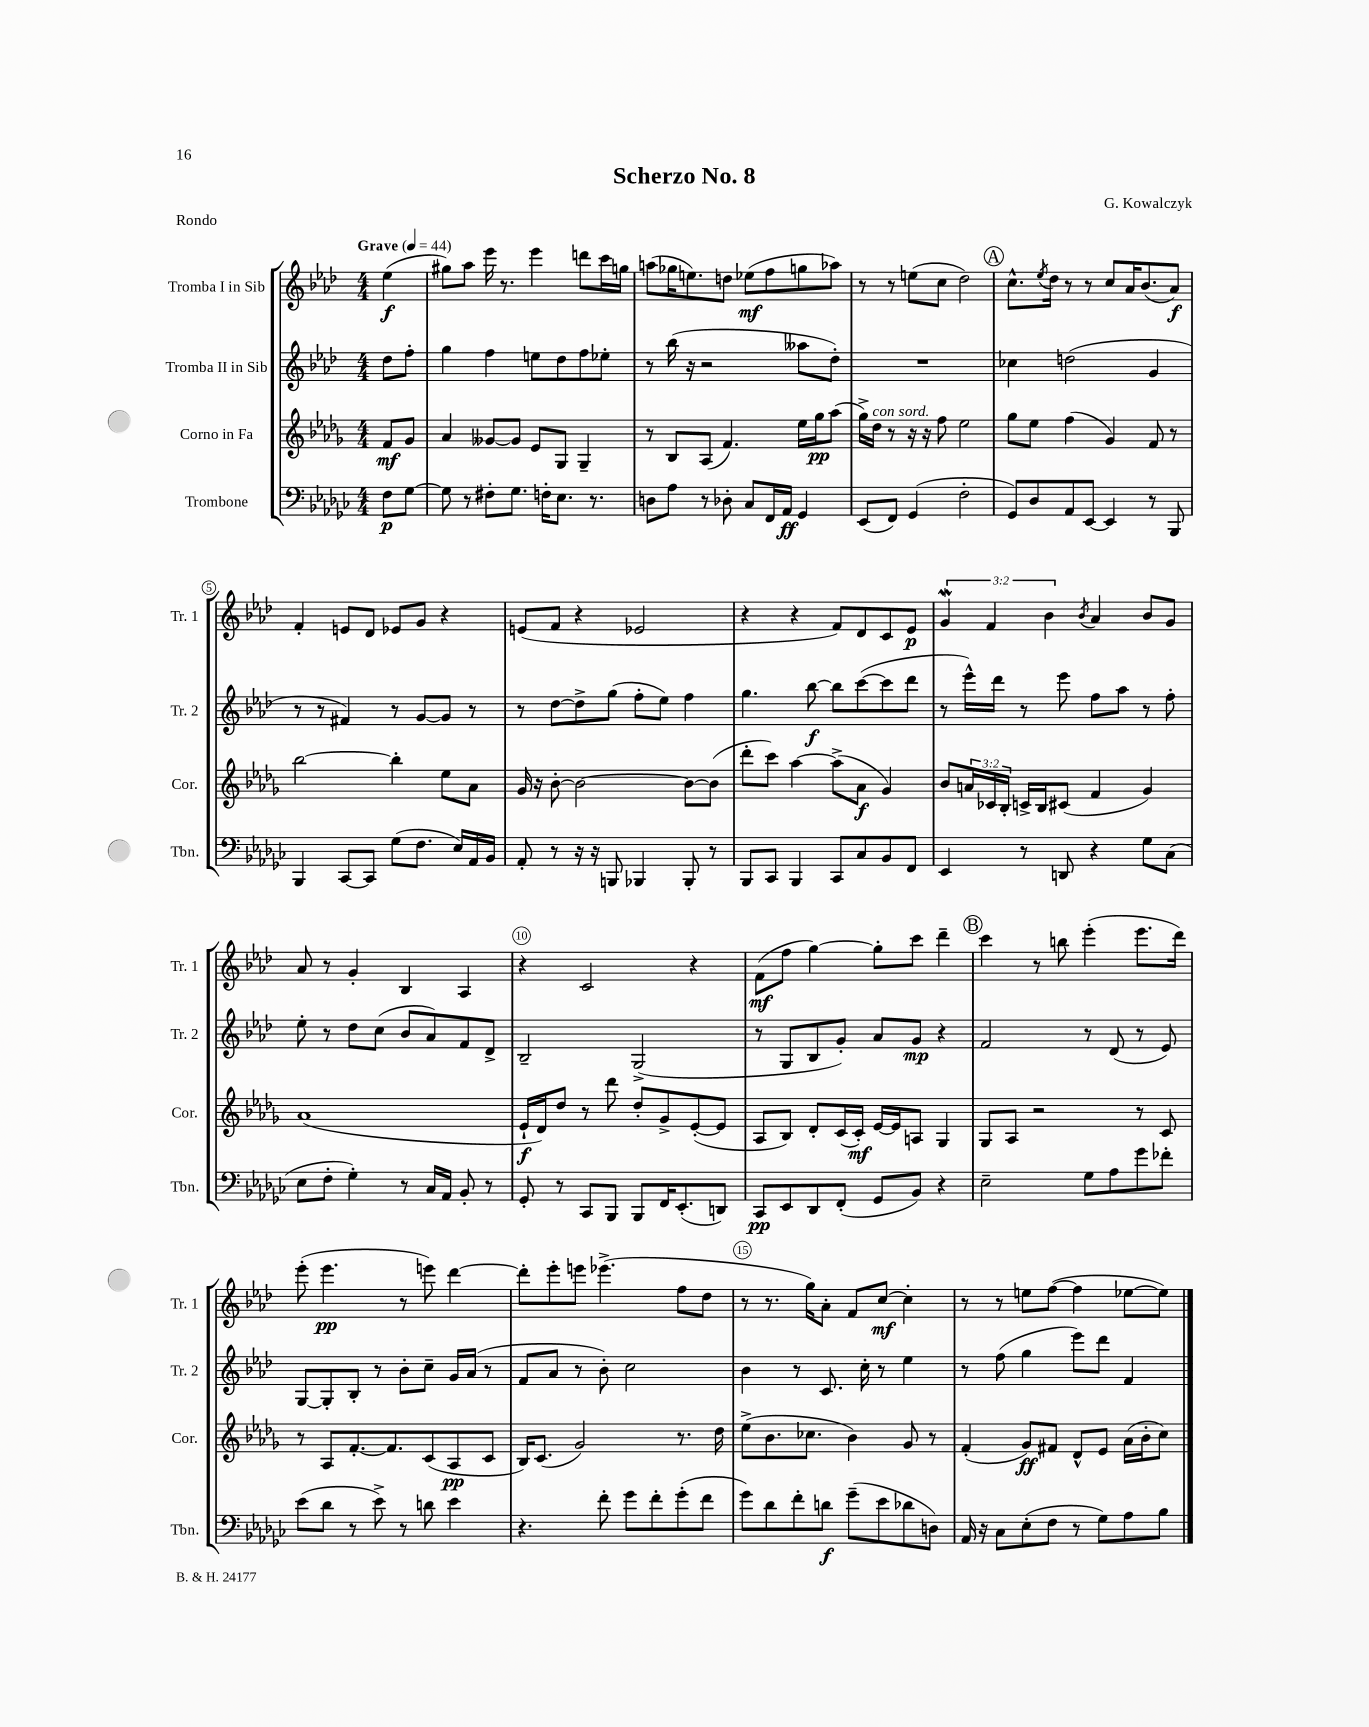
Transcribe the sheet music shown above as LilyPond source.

\header { title = "Scherzo No. 8" composer = "G. Kowalczyk" piece = "Rondo" }
<<
\new StaffGroup <<
\new Staff = "s0" \with { instrumentName = "Tromba I in Sib" shortInstrumentName = "Tr. 1" } {
    \clef treble \key aes \major \numericTimeSignature \time 4/4 \override Staff.TupletNumber.text = #tuplet-number::calc-fraction-text \partial 4 \tempo "Grave" 4 = 44
    ees''4\f( |
    gis''8) aes''8 ees'''16 r8. ees'''4 d'''8 c'''16 g''16 |
    a''8( ges''16 e''8.) d''8 ees''8\mf( f''8 g''8 aes''8) |
    r8 r8 e''8( c''8 des''2) |
    \mark \markup { \circle "A" } c''8.-^ \acciaccatura { ees''8 } des''16 r8 r8 c''8 aes'16 bes'8.( aes'8\f) |
    f'4-. e'8 des'8 ees'8 g'8 r4 |
    e'8( f'8 r4 ees'2 |
    r4 r4 f'8) des'8 c'8 ees'8\p |
    \tuplet 3/2 { g'4\mordent f'4 bes'4 } \acciaccatura { bes'8 } aes'4 bes'8 g'8 |
    aes'8 r8 g'4-. bes4 aes4 |
    r4 c'2 r4 |
    f'8\mf( f''8 g''4~) g''8-. c'''8 des'''4-- |
    \mark \markup { \circle "B" } c'''4 r8 b''8 ees'''4-.( ees'''8. des'''16) |
    ees'''8-.( ees'''4.\pp r8 e'''8) des'''4~ |
    des'''8-. ees'''8-. e'''8 ees'''4.->( f''8 des''8 |
    r8 r8. g''16) aes'8-. f'8 c''8~\mf c''4-. |
    r8 r8 e''8 f''8~( f''4 ees''8~ ees''8) \bar "|." |
}
\new Staff = "s1" \with { instrumentName = "Tromba II in Sib" shortInstrumentName = "Tr. 2" } {
    \clef treble \key aes \major \numericTimeSignature \time 4/4 \partial 4
    des''8 f''8-. |
    g''4 f''4 e''8 des''8 f''8 ees''8-. |
    r8 bes''16( r16 r2 aeses''8 des''8-.) |
    R1 |
    \mark \markup { \circle "A" } ces''4 d''2( g'4 |
    r8 r8 fis'4) r8 g'8~ g'8 r8 |
    r8 des''8~ des''8-> g''8( f''8-. ees''8) f''4 |
    g''4. bes''8~\f bes''8 c'''8~( c'''8 des'''8 |
    r8 ees'''16-^) des'''16 r8 ees'''8 f''8 aes''8 r8 f''8-. |
    ees''8-. r8 des''8 c''8( bes'8 aes'8) f'8 des'8-> |
    bes2-- g2->( |
    r8 g8 bes8 g'8-.) aes'8 g'8\mp r4 |
    \mark \markup { \circle "B" } f'2 r8 des'8( r8 ees'8) |
    g8~ g8-. bes8-. r8 bes'8-. c''8-- g'16 aes'16( r8 |
    f'8 aes'8 r8 bes'8-.) c''2 |
    bes'4 r8 c'8. c''16-. r8 ees''4 |
    r8 f''8( g''4 ees'''8) des'''8 f'4 \bar "|." |
}
\new Staff = "s2" \with { instrumentName = "Corno in Fa" shortInstrumentName = "Cor." } {
    \clef treble \key des \major \numericTimeSignature \time 4/4 \override Staff.TupletNumber.text = #tuplet-number::calc-fraction-text \partial 4
    f'8\mf ges'8 |
    aes'4 geses'8~ geses'8 ees'8 ges8 ges4-- |
    r8 bes8 aes8( f'4.) ees''16 ges''16\pp aes''8( |
    ges''16->) des''16^\markup { \italic "con sord." } r8 r16 r16 f''8 ees''2 |
    \mark \markup { \circle "A" } ges''8 ees''8 f''4( ges'4) f'8 r8 |
    bes''2~ bes''4-. ees''8 aes'8 |
    ges'16 r16 bes'8~-. bes'2~ bes'8~ bes'8( |
    des'''8-. c'''8) aes''4~ aes''8->( aes'8\f ges'4) |
    bes'8 \tuplet 3/2 { a'16 ces'16 bes16-. } c'16-> bes16 cis'8( f'4 ges'4) |
    aes'1( |
    ees'16-!\f des'16) des''8 r8 des'''8 des''8-. ges'8-> ees'8~-.( ees'8 |
    aes8 bes8) des'8-. c'16( c'16-.\mf) ees'16~ ees'16 a8 ges4 |
    \mark \markup { \circle "B" } ges8 aes8 r2 r8 c'8 |
    r8 aes8 f'8.~-. f'8. c'8( aes8\pp c'8 |
    bes16) c'8.( ges'2) r8. des''16 |
    ees''8->( bes'8. ces''8. bes'4) ges'8 r8 |
    f'4-.( ges'8\ff) fis'8 des'8-^ ees'8 aes'16( bes'16-. c''8) \bar "|." |
}
\new Staff = "s3" \with { instrumentName = "Trombone" shortInstrumentName = "Tbn." } {
    \clef bass \key ges \major \numericTimeSignature \time 4/4 \partial 4
    f8\p ges8~ |
    ges8 r8 fis8-. ges8. f16-. ees8. r8. |
    d8 aes8 r8 des8-. ces8 f,16 aes,16\ff ges,4 |
    ees,8( f,8) ges,4( f2-. |
    \mark \markup { \circle "A" } ges,8) des8 aes,8 ees,8~ ees,4 r8 bes,,8 |
    bes,,4 ces,8~ ces,8 ges8( f8. ees16) aes,16 bes,16 |
    aes,8-. r8 r16 r16 b,,8 bes,,4 bes,,8-. r8 |
    bes,,8 ces,8 bes,,4 ces,8 ces8 bes,8 f,8 |
    ees,4 r8 d,8 r4 ges8 ces8( |
    ees8 f8-. ges4-.) r8 ces16 aes,16 bes,8-. r8 |
    ges,8-. r8 ces,8 bes,,8 bes,,8 f,16 ees,8.-.( d,8) |
    ces,8\pp ees,8 des,8 f,8-.( ges,8 bes,8) r4 |
    \mark \markup { \circle "B" } ees2-- ges8 aes8 ges'8 fes'8-. |
    ees'8( des'8 r8 ees'8->) r8 d'8 ees'4 |
    r4. f'8-. ges'8 f'8-. ges'8-.( f'8 |
    ges'8) des'8 f'8-. d'8\f ges'8--( ees'8 des'8 d8) |
    aes,16 r16 ces8 ees8-.( f8 r8 ges8) aes8 bes8 \bar "|." |
}
>>
>>
\layout { \context { \Score \override BarNumber.break-visibility = ##(#f #t #t) barNumberVisibility = #(every-nth-bar-number-visible 5) \override BarNumber.stencil = #(make-stencil-circler 0.1 0.3 ly:text-interface::print) } }
